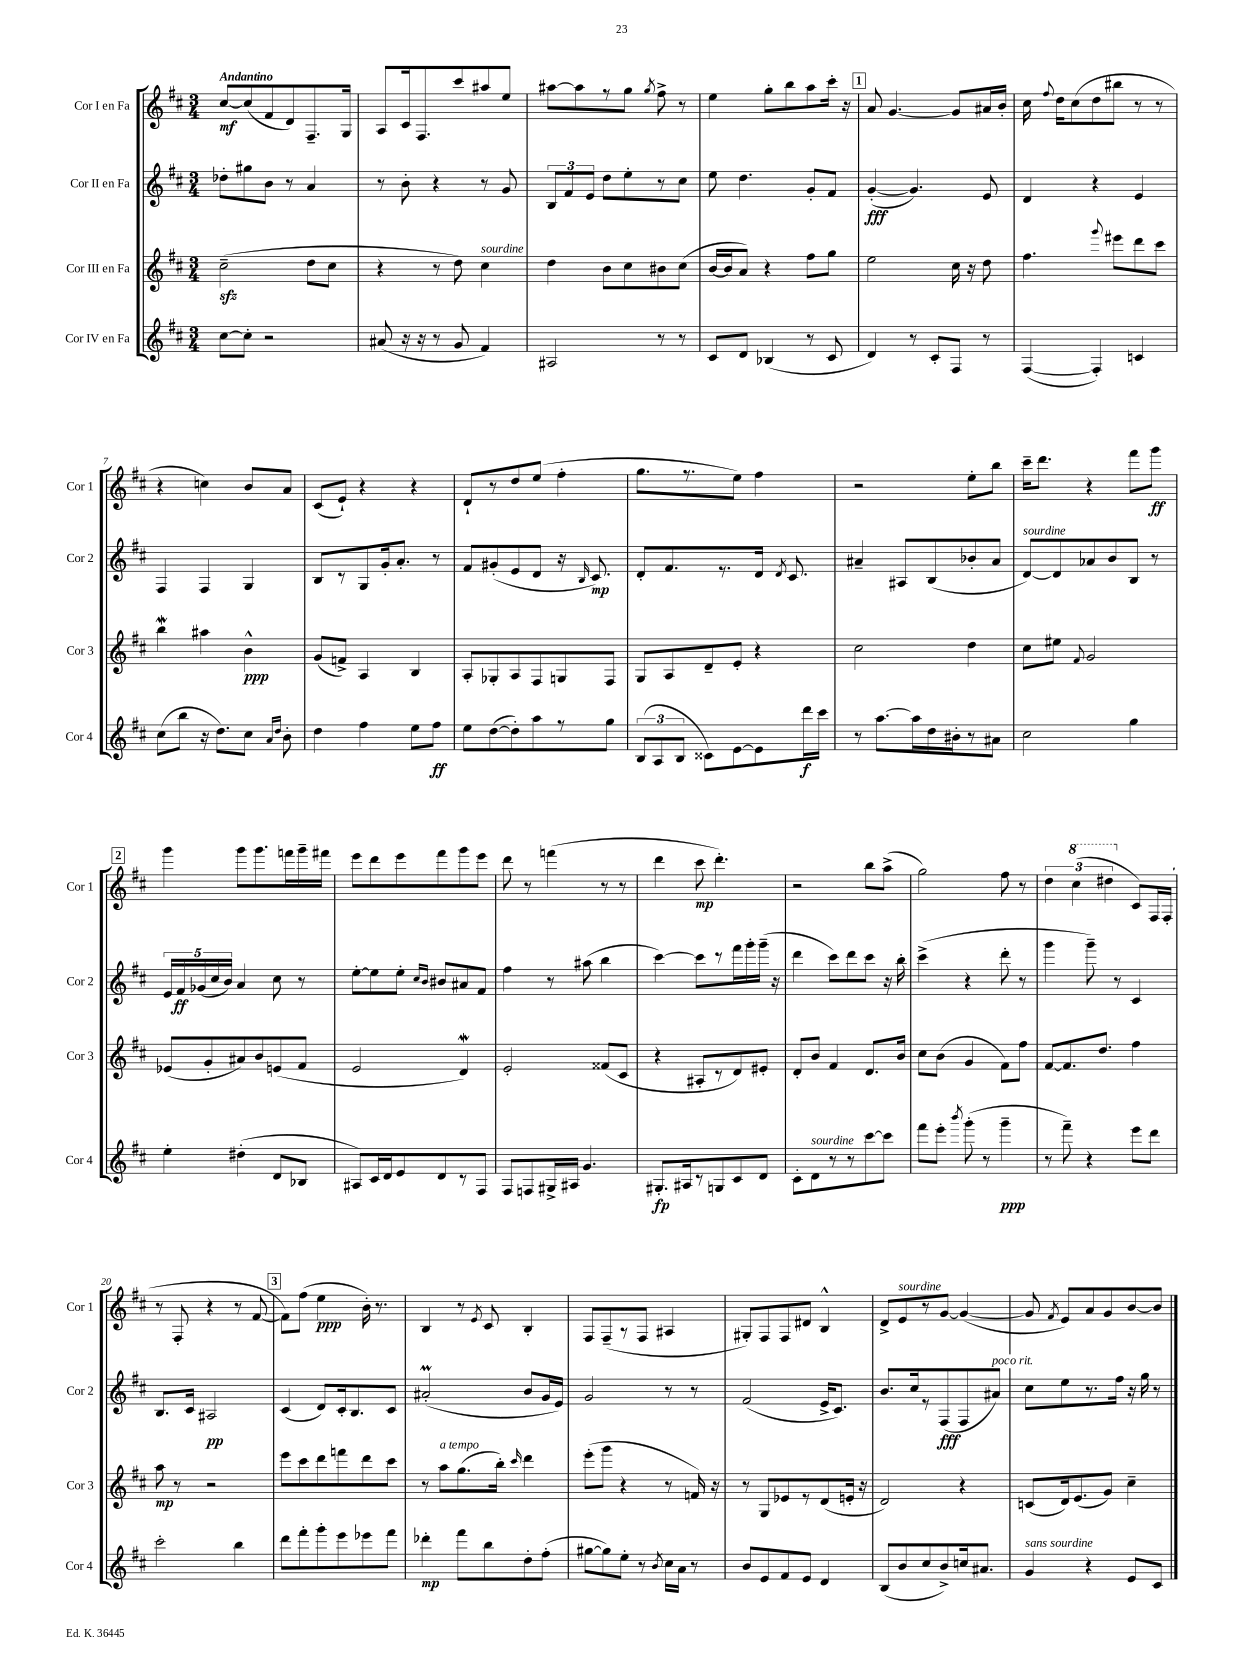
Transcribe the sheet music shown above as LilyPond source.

<<
\new StaffGroup <<
\new Staff = "s0" \with { instrumentName = "Cor I en Fa" shortInstrumentName = "Cor 1" } {
    \clef treble \key d \major \numericTimeSignature \time 3/4 \tempo "Andantino"
    \autoBeamOff cis''8[~\mf cis''8( fis'8 d'8) fis8.-- g16] |
    a8[ cis'16 fis8. cis'''8 ais''8 e''8] |
    ais''8[~ ais''8 r8 g''8] \acciaccatura { g''8 } fis''8-> r8 |
    e''4 g''8[-. b''8 a''8 cis'''16]-. r16 |
    \mark \markup { \box "1" } a'8 g'4.~ g'8[ ais'16 b'16]-. |
    cis''16 \appoggiatura { fis''8 } d''16[ cis''8( d''8 bis''8] r8 r8 |
    r4 c''4) b'8[ a'8] |
    cis'8[( e'8]-!) r4 r4 |
    d'8[-! r8 d''8 e''8]( fis''4-. |
    g''8.[ r8. e''8]) fis''4 |
    r2 e''8[-. b''8] |
    cis'''16[-- d'''8.] r4 fis'''8[ g'''8]\ff |
    \mark \markup { \box "2" } g'''4 g'''8[ g'''8. f'''16 g'''16-- fis'''16] |
    e'''8[ d'''8 e'''8 fis'''8 g'''8 e'''8] |
    d'''8 r8 f'''4( r8 r8 |
    d'''4 cis'''8\mp d'''4.-.) |
    r2 b''8[ a''8]->( |
    g''2) fis''8 r8 |
    \tuplet 3/2 { d''4 \ottava #1 cis'''4( dis'''4 \ottava #0 } cis'8[) fis16 fis16]-.( |
    r8 fis8-. r4 r8 fis'8~ |
    \mark \markup { \box "3" } fis'8[) fis''8]( e''4\ppp b'16-.) r8. |
    b4 r8 \acciaccatura { e'8 } cis'8 b4-. |
    fis8[ fis8--( r8 fis8] ais4 |
    gis8[-.) fis8 fis8 dis'8] b4-^ |
    d'8[-> e'8^\markup { \italic "sourdine" } r8 g'8]~ g'4~( |
    g'8 \acciaccatura { fis'8 } e'8[) a'8 g'8 b'8~ b'8] \bar "|." |
}
\new Staff = "s1" \with { instrumentName = "Cor II en Fa" shortInstrumentName = "Cor 2" } {
    \clef treble \key d \major \numericTimeSignature \time 3/4
    \autoBeamOff des''8[-. gis''8 b'8] r8 a'4 |
    r8 b'8-. r4 r8 g'8 |
    \tuplet 3/2 { b8[ fis'8 e'8] } d''8[ e''8-. r8 cis''8] |
    e''8 d''4. g'8[-. fis'8] |
    \mark \markup { \box "1" } g'4~-.\fff( g'4.) e'8 |
    d'4 r4 e'4 |
    fis4 fis4 g4 |
    b8[ r8 g8 g'16-. a'8.]-. r8 |
    fis'8[ gis'8-.( e'8 d'8] r16 \grace { b16 } cis'8.\mp) |
    d'8[-. fis'8. r8. d'16] \acciaccatura { d'8 } cis'8. |
    ais'4-- ais8[ b8( bes'8-. ais'8] |
    d'8[~^\markup { \italic "sourdine" }) d'8 aes'8 b'8 b8] r8 |
    \mark \markup { \box "2" } \tuplet 5/4 { e'16[ fis'16\ff ges'16( cis''16 b'16]) } a'4 cis''8 r8 |
    e''8[~-. e''8 e''8]-. \grace { cis''16[ b'16] } bis'8[ ais'8 fis'8] |
    fis''4 r8 ais''8( b''4 |
    cis'''4~) cis'''8[ r8 fis'''16 g'''16-. g'''16]--( r16 |
    d'''4 cis'''8[) d'''8 cis'''8] r16 b''16-. |
    cis'''4->( r4 d'''8-. r8 |
    g'''4 g'''8--) r8 cis'4 |
    b8.[ cis'16] ais2\pp |
    \mark \markup { \box "3" } cis'4( d'8[) cis'16-. b8. cis'8] |
    ais'2-.\prall( b'8[ g'16 e'16]) |
    g'2 r8 r8 |
    fis'2( e'16[-> cis'8.]) |
    b'8.[ cis''16 r8 fis8\fff( fis8 ais'8]^\markup { \italic "poco rit." }) |
    cis''8[ e''8 r8. fis''16] r16 g''16 r8 \bar "|." |
}
\new Staff = "s2" \with { instrumentName = "Cor III en Fa" shortInstrumentName = "Cor 3" } {
    \clef treble \key d \major \numericTimeSignature \time 3/4
    \autoBeamOff cis''2--\sfz( d''8[ cis''8] |
    r4 r8 d''8) cis''4^\markup { \italic "sourdine" } |
    d''4 b'8[ cis''8 bis'8 cis''8]( |
    b'16[~ b'16 a'8]) r4 fis''8[ g''8] |
    \mark \markup { \box "1" } e''2 cis''16 r16 d''8 |
    fis''4. \appoggiatura { g'''8 } eis'''8[ d'''8 cis'''8] |
    b''4\mordent ais''4 b'4-^\ppp |
    g'8[( f'8]->) a4 b4 |
    a8[-. ges8-. a8 fis8 g8 fis8] |
    g8[ a8 d'8-- e'8]-. r4 |
    cis''2 d''4 |
    cis''8[ eis''8] \appoggiatura { fis'8 } g'2 |
    \mark \markup { \box "2" } ees'8[( g'8-. ais'8) b'8 e'8( fis'8] |
    e'2 d'4\mordent) |
    e'2-. fisis'8[( cis'8] |
    r4 ais8[-. r8 d'8) eis'8]-. |
    d'8[-. b'8] fis'4 d'8.[ b'16] |
    cis''8[ b'8]( g'4 fis'8[) fis''8] |
    fis'8[~ fis'8. d''8.] fis''4 |
    a''8\mp r8 r2 |
    \mark \markup { \box "3" } e'''8[ cis'''8 d'''8 f'''8 d'''8 cis'''8] |
    r8 a''8[^\markup { \italic "a tempo" } g''8.( b''16]-.) \grace { cis'''16 } d'''4 |
    e'''8[-.( g'''8] r4 r8 f'16) r16 |
    r8 g8[ ees'8 r8 d'8( e'16]-. r16 |
    d'2) r4 |
    c'8[( d'16) e'8.( g'8]) cis''4-- \bar "|." |
}
\new Staff = "s3" \with { instrumentName = "Cor IV en Fa" shortInstrumentName = "Cor 4" } {
    \clef treble \key d \major \numericTimeSignature \time 3/4
    \autoBeamOff cis''8[~ cis''8]-. r2 |
    ais'8( r16 r16 r8 g'8 fis'4) |
    ais2 r8 r8 |
    cis'8[ d'8] bes4( r8 cis'8 |
    \mark \markup { \box "1" } d'4) r8 cis'8[-. fis8] r8 |
    fis4~( fis4-.) c'4 |
    cis''8[( b''8] r16 d''8.[) cis''8] \grace { a'16[ d''16] } b'8-. |
    d''4 fis''4 e''8[ fis''8]\ff |
    e''8[ d''8~( d''8-.) a''8 r8 g''8] |
    \tuplet 3/2 { b8[( a8 b8] } cisis'8[) e'8~ e'8 d'''16\f cis'''16] |
    r8 a''8.[~ a''16 d''16 bis'16-. r8 ais'8] |
    cis''2 g''4 |
    \mark \markup { \box "2" } e''4-. dis''4-.( d'8[ bes8] |
    ais8[) cis'16 d'16 e'8 d'8 r8 fis8] |
    fis8[ f8 gis16-> ais16] g'4. |
    gis8.[-.\fp ais16 r8 g8 cis'8 d'8] |
    cis'8[-. d'8^\markup { \italic "sourdine" } r8 r8 cis'''8~ cis'''8] |
    fis'''8[ e'''8]-. \acciaccatura { b'''8 } g'''8-.( r8 g'''4--\ppp |
    r8 fis'''8--) r4 e'''8[ d'''8] |
    cis'''2-. b''4 |
    \mark \markup { \box "3" } d'''8[ fis'''8-. g'''8-. e'''8 ees'''8 fis'''8] |
    des'''4-.\mp fis'''8[ b''8 d''8-. fis''8]-.( |
    gis''8[~ gis''8) e''8]-. r8 \acciaccatura { b'8 } cis''16[ a'16] r8 |
    b'8[ e'8 fis'8 e'8] d'4 |
    b8[( b'8 cis''8 b'8->) c''16 ais'8.] |
    g'4^\markup { \italic "sans sourdine" } r4 e'8[ cis'8] \bar "|." |
}
>>
>>
